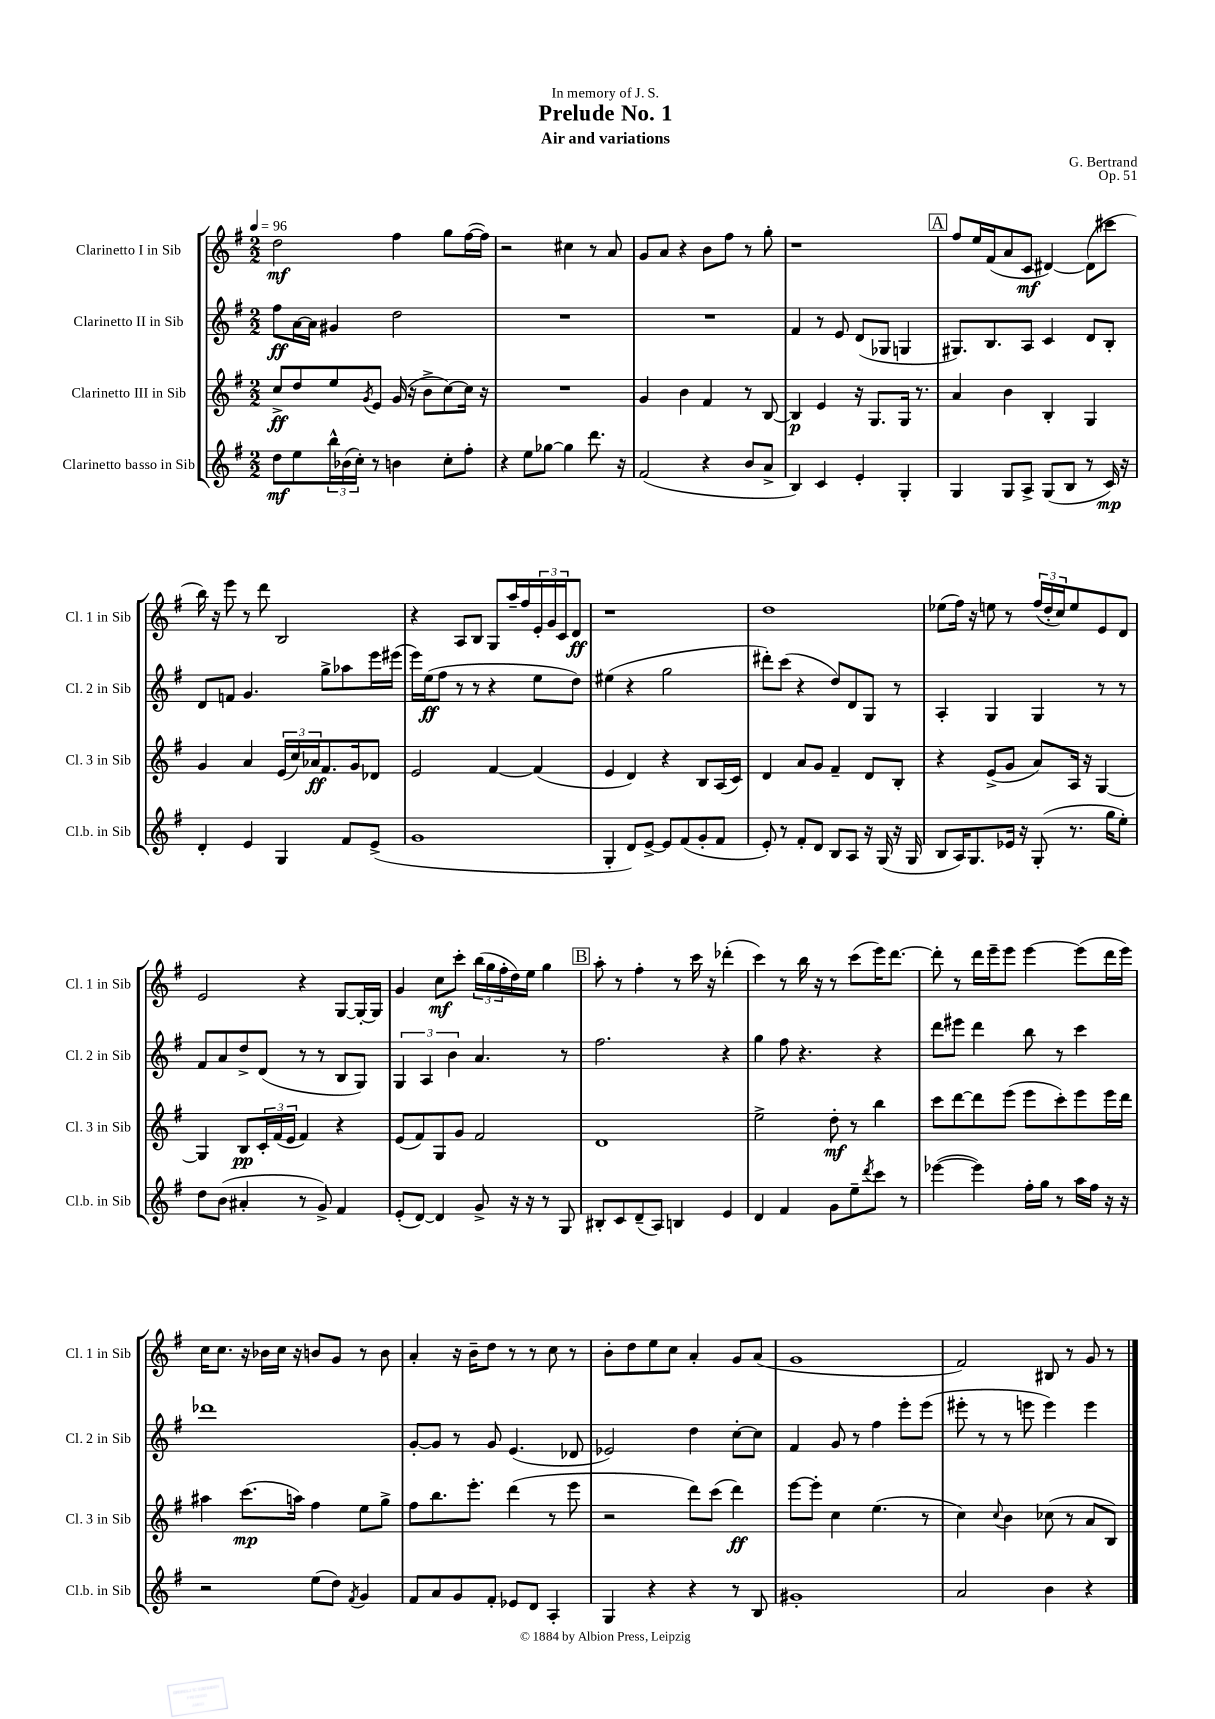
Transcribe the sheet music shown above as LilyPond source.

\header { title = "Prelude No. 1" composer = "G. Bertrand" subtitle = "Air and variations" dedication = "In memory of J. S." opus = "Op. 51" }
<<
\new StaffGroup <<
\new Staff = "s0" \with { instrumentName = "Clarinetto I in Sib" shortInstrumentName = "Cl. 1 in Sib" } {
    \clef treble \key g \major \numericTimeSignature \time 2/2 \tempo 4 = 96
    d''2\mf fis''4 g''8 fis''16~( fis''16) |
    r2 cis''4 r8 a'8 |
    g'8 a'8 r4 b'8 fis''8 r8 g''8-. |
    r1 |
    \mark \markup { \box "A" } fis''8 e''16 fis'16( a'8 c'8\mf dis'4~) dis'8( cis'''8 |
    b''16) r16 e'''8 r8 d'''8 b2 |
    r4 a8 b8 g8 a''16-- fis''16 \tuplet 3/2 { e'16-. g'16 c'16 } d'8\ff |
    r1 |
    d''1 |
    ees''8( fis''16) r16 e''8 r8 \tuplet 3/2 { fis''16( d''16-. c''16) } e''8 e'8 d'8 |
    e'2 r4 g8~ g16~-. g16 |
    g'4 c''8\mf c'''8-. \tuplet 3/2 { b''16( g''16 fis''16-. } d''16) e''16 g''4 |
    \mark \markup { \box "B" } a''8-. r8 fis''4-. r8 c'''16 r16 des'''4-.( |
    c'''4) r8 b''16 r16 r8 c'''8( e'''16) d'''8.~ |
    d'''8-. r8 d'''16 e'''16-- e'''8 e'''4~ e'''8( d'''16 e'''16) |
    c''16 c''8. r16 bes'16 c''16 r16 b'8 g'8 r8 b'8 |
    a'4-. r16 b'16-- d''8 r8 r8 c''8 r8 |
    b'8-. d''8 e''8 c''8 a'4-. g'8 a'8( |
    g'1 |
    fis'2) bis8 r8 g'8 r8 \bar "|." |
}
\new Staff = "s1" \with { instrumentName = "Clarinetto II in Sib" shortInstrumentName = "Cl. 2 in Sib" } {
    \clef treble \key g \major \numericTimeSignature \time 2/2
    fis''8\ff a'16~ a'16 gis'4 d''2 |
    R1 |
    R1 |
    fis'4 r8 e'8 d'8( ges8 g4 |
    \mark \markup { \box "A" } gis8.) b8. a8 c'4 d'8 b8-. |
    d'8 f'8 g'4. g''8-> aes''8 e'''16 eis'''16( |
    e'''16) e''16\ff( fis''8 r8 r8 r4 e''8 d''8) |
    eis''4( r4 g''2 |
    dis'''8-.) c'''8( r4 d''8) d'8 g8 r8 |
    a4-. g4 g4 r8 r8 |
    fis'8 a'8 d''8-> d'8( r8 r8 b8 g8) |
    \tuplet 3/2 { g4 a4 b'4 } a'4. r8 |
    \mark \markup { \box "B" } fis''2. r4 |
    g''4 fis''8 r4. r4 |
    d'''8 eis'''8 d'''4 b''8 r8 c'''4 |
    des'''1 |
    g'8~-. g'8 r8 g'8 e'4.( des'8 |
    ees'2) d''4 c''8~-. c''8 |
    fis'4 g'8 r8 fis''4 e'''8-. e'''8( |
    eis'''8-. r8 r8 e'''8 e'''4) e'''4 \bar "|." |
}
\new Staff = "s2" \with { instrumentName = "Clarinetto III in Sib" shortInstrumentName = "Cl. 3 in Sib" } {
    \clef treble \key g \major \numericTimeSignature \time 2/2
    c''8->\ff d''8 e''8 \acciaccatura { g'8 } e'8 g'16( r16 b'8-> c''8~) c''16 r16 |
    R1 |
    g'4 b'4 fis'4 r8 b8~ |
    b4\p e'4 r16 g8. g16 r8. |
    \mark \markup { \box "A" } a'4 b'4 b4-. g4 |
    g'4 a'4 \tuplet 3/2 { e'16( c''16) aes'16\ff } fis'8. g'16 des'8 |
    e'2 fis'4~ fis'4( |
    e'4 d'4) r4 b8 a16( c'16) |
    d'4 a'8 g'8 fis'4-- d'8 b8-. |
    r4 e'8->( g'8 a'8) a16 r16 g4~ |
    g4 b8\pp \tuplet 3/2 { c'16-. fis'16( e'16 } fis'4) r4 |
    e'8( fis'8) g8 g'8 fis'2 |
    \mark \markup { \box "B" } d'1 |
    e''2-> d''8-.\mf r8 b''4 |
    c'''8 d'''8~ d'''8 e'''8( e'''8 c'''8-.) e'''8 e'''16 d'''16 |
    ais''4 c'''8.\mp( a''16) fis''4 e''8 g''8-> |
    fis''8 b''8. e'''8.-. d'''4( r8 e'''8 |
    r2 d'''8) c'''8( d'''4\ff) |
    e'''8~ e'''8-. c''4 e''4.( r8 |
    c''4) \appoggiatura { c''8 } b'4 ces''8( r8 a'8 b8) \bar "|." |
}
\new Staff = "s3" \with { instrumentName = "Clarinetto basso in Sib" shortInstrumentName = "Cl.b. in Sib" } {
    \clef treble \key g \major \numericTimeSignature \time 2/2
    d''8\mf e''8 \tuplet 3/2 { b''16-^ bes'16( c''16-.) } r8 b'4 c''8-. fis''8-. |
    r4 e''8 ges''8~ ges''4 d'''8. r16 |
    fis'2( r4 b'8 a'8-> |
    b4) c'4 e'4-. g4-. |
    \mark \markup { \box "A" } g4 g8 a8-> g8( b8 r8 c'16\mp) r16 |
    d'4-. e'4 g4 fis'8 e'8->( |
    g'1 |
    g4-. d'8) e'8~-> e'8 fis'8( g'8-. fis'8 |
    e'8-.) r8 fis'8-. d'8 b8 a8 r16 g16( r16 g16 |
    b8 a16) g8. ees'16 r16 g8-.( r8. g''16 e''8-.) |
    d''8 b'8( ais'4-. r8 g'8->) fis'4 |
    e'8-.( d'8~) d'4 g'8-> r16 r16 r8 g8 |
    \mark \markup { \box "B" } bis8-. c'8 d'8--( a8) b4 e'4 |
    d'4 fis'4 g'8 e''8-- \acciaccatura { d'''8 } c'''8 r8 |
    ees'''4~( ees'''4) fis''16-. g''16 r8 a''16 fis''16 r16 r16 |
    r2 e''8( d''8) \acciaccatura { fis'8 } g'4 |
    fis'8 a'8 g'8 fis'8-. ees'8 d'8 a4-. |
    g4 r4 r4 r8 b8 |
    gis'1-. |
    a'2 b'4 r4 \bar "|." |
}
>>
>>
\layout { \context { \Score \remove "Bar_number_engraver" } }
